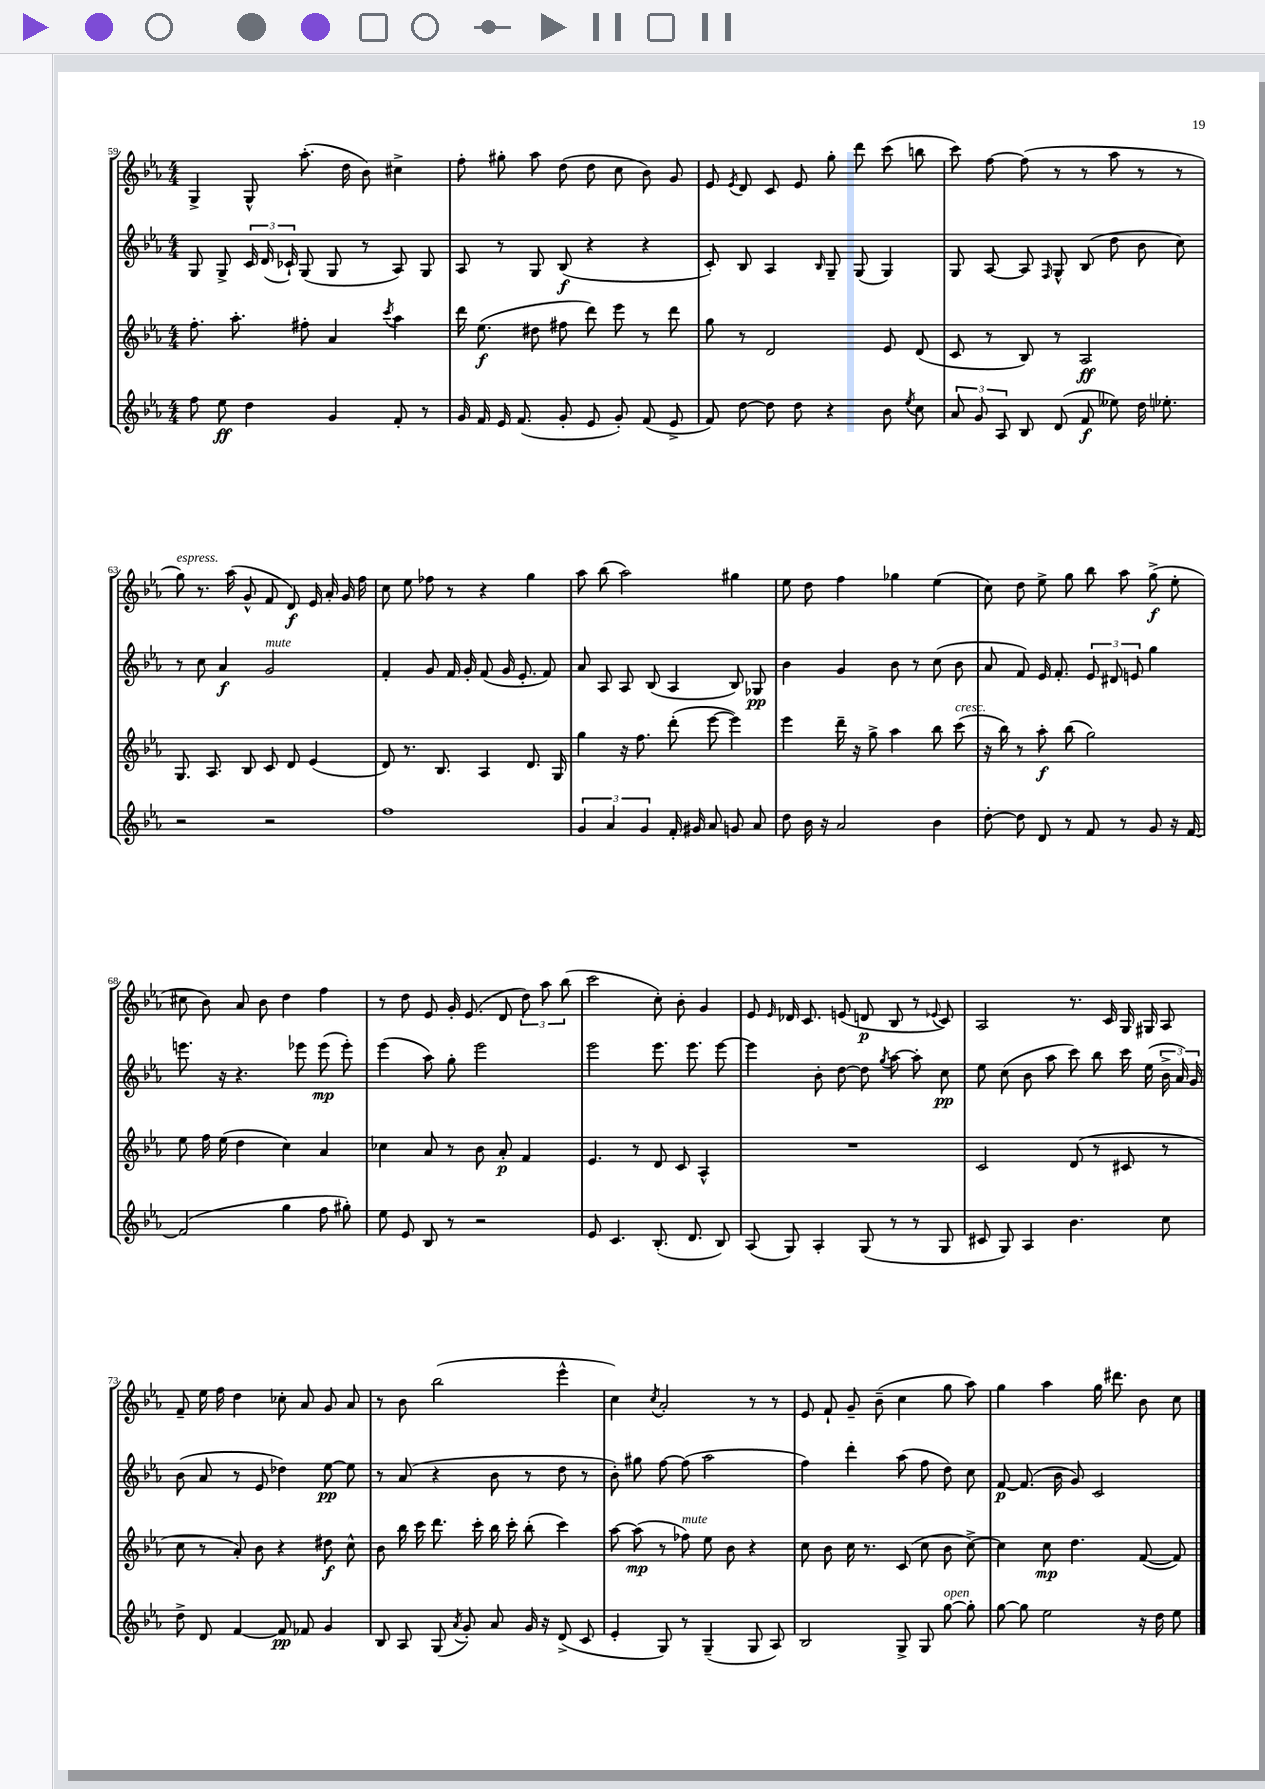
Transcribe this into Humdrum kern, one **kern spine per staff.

**kern	**dynam	**kern	**dynam	**kern	**dynam	**kern	**dynam
*part4	*part4	*part3	*part3	*part2	*part2	*part1	*part1
*staff4	*staff4	*staff3	*staff3	*staff2	*staff2	*staff1	*staff1
*clefG2	*	*clefG2	*	*clefG2	*	*clefG2	*
*k[b-e-a-]	*	*k[b-e-a-]	*	*k[b-e-a-]	*	*k[b-e-a-]	*
*M4/4	*	*M4/4	*	*M4/4	*	*M4/4	*
=59	=59	=59	=59	=59	=59	=59	=59
8ff\	.	8.ff'\	.	8G/	.	4G^/	.
8ee-\	ff	.	.	8G^/	.	.	.
.	.	8.aa-'\	.	.	.	.	.
4dd\	.	.	.	24c/	.	8G^^/	.
.	.	.	.	(24d/	.	.	.
.	.	.	.	24c-X`/)	.	.	.
.	.	8ff#X'\	.	(8G/	.	(8.aa-'\	.
4g/	.	4a-/	.	8G/	.	.	.
.	.	.	.	.	.	16dd\	.
.	.	.	.	8r	.	8b-\)	.
.	.	8qccc/	.	.	.	.	.
8f'/	.	4aa-\	.	8A-/)	.	4cc#X^\	.
8r	.	.	.	8G/	.	.	.
=60	=60	=60	=60	=60	=60	=60	=60
16g/	.	16ddd\	.	8A-/	.	8ff'\	.
16f/	.	(8.ee-\	f	.	.	.	.
16e-/	.	.	.	8r	.	8gg#X'\	.
(8.f/	.	.	.	.	.	.	.
.	.	8dd#X\	.	8G/	.	8aa-\	.
8g'/	.	8ff#X\	.	(8B-/	f	(8dd\	.
8e-/	.	8ddd\)	.	4r	.	8dd\	.
8g'/)	.	8eee-\	.	.	.	8cc\	.
(8f/	.	8r	.	4r	.	8b-\)	.
8e-^/	.	8ddd\	.	.	.	8g/	.
=61	=61	=61	=61	=61	=61	=61	=61
8f/)	.	8gg\	.	8c'/)	.	8e-/	.
.	.	.	.	.	.	8qe-/	.
[8dd\	.	8r	.	8B-/	.	8d/	.
8dd\]	.	2d/	.	4A-/	.	8c/	.
8dd\	.	.	.	.	.	8e-/	.
.	.	.	.	16qqB-/	.	.	.
4r	.	.	.	8G~/	.	8gg'\	.
.	.	.	.	(8G/	.	8ddd\	.
8b-\	.	8e-/	.	4G/)	.	(8ccc\	.
8qee-/	.	.	.	.	.	.	.
8cc\	.	(8d/	.	.	.	8bbn\	.
=62	=62	=62	=62	=62	=62	=62	=62
12a-/	.	8c/	.	8G/	.	8ccc\)	.
12g/	.	.	.	.	.	.	.
.	.	8r	.	[8A-/	.	[8ff\	.
12A-/	.	.	.	.	.	.	.
8B-/	.	8B-/)	.	8A-/]	.	(8ff\]	.
.	.	.	.	16qqF/	.	.	.
(8d/	.	8r	.	8G^^/	.	8r	.
8f/	f	2A-/	ff	(8B-/	.	8r	.
8ee--X\)	.	.	.	8dd\	.	8aa-\	.
16dd\	.	.	.	8b-\	.	8r	.
8.ee-X'\	.	.	.	.	.	.	.
.	.	.	.	8cc\)	.	8r	.
!!LO:LB:g=z
=63	=63	=63	=63	=63	=63	=63	=63
!	!	!	!	!	!	!LO:TX:a:i:t=espress.	!
2r	.	8.G/	.	8r	.	8gg\)	.
.	.	.	.	8cc\	.	8.r	.
.	.	8.A-/	.	.	.	.	.
.	.	.	.	4a-/	f	.	.
.	.	.	.	.	.	(16aa-\	.
.	.	8B-/	.	.	.	8g^^/	.
!	!	!	!	!LO:TX:a:i:t=mute	!	!	!
2r	.	8c/	.	2g/	.	8f/	.
.	.	8d/	.	.	.	8d/)	f
.	.	(4e-/	.	.	.	16e-/	.
.	.	.	.	.	.	16a-'/	.
.	.	.	.	.	.	16g/	.
.	.	.	.	.	.	16ff\	.
=64	=64	=64	=64	=64	=64	=64	=64
1ff	.	8d/)	.	4f'/	.	8cc\	.
.	.	8.r	.	.	.	8ee-\	.
.	.	.	.	8g/	.	8ff-X\	.
.	.	8.B-/	.	.	.	.	.
.	.	.	.	16f/	.	8r	.
.	.	.	.	16g'/	.	.	.
.	.	4A-/	.	(8f/	.	4r	.
.	.	.	.	16g/	.	.	.
.	.	.	.	8.e-'/	.	.	.
.	.	8.d/	.	.	.	4gg\	.
.	.	.	.	8f/)	.	.	.
.	.	16G/	.	.	.	.	.
=65	=65	=65	=65	=65	=65	=65	=65
6g/	.	4gg\	.	8a-/	.	8aa-\	.
.	.	.	.	8A-/	.	(8bb-\	.
6a-/	.	.	.	.	.	.	.
.	.	16r	.	8A-/	.	2aa-\)	.
.	.	8.ff\	.	.	.	.	.
6g/	.	.	.	.	.	.	.
.	.	.	.	(8B-/	.	.	.
16f'/	.	(8ddd'\	.	4A-/	.	.	.
16g#X/	.	.	.	.	.	.	.
8a-/	.	[8eee-\	.	.	.	.	.
8gn/	.	4eee-\])	.	8B-/)	.	4gg#X\	.
8a-/	.	.	.	8G-X/	pp	.	.
=66	=66	=66	=66	=66	=66	=66	=66
8dd\	.	4eee-\	.	4b-\	.	8ee-\	.
16b-\	.	.	.	.	.	8dd\	.
16r	.	.	.	.	.	.	.
2a-/	.	16ddd~\	.	4g/	.	4ff\	.
.	.	16r	.	.	.	.	.
.	.	8gg^\	.	.	.	.	.
.	.	4aa-\	.	8b-\	.	4gg-X\	.
.	.	.	.	8r	.	.	.
4b-\	.	8bb-\	.	(8cc\	.	(4ee-\	.
!	!	!LO:TX:a:i:t=cresc.	!	!	!	!	!
.	.	(8ccc\	.	8b-\	.	.	.
=67	=67	=67	=67	=67	=67	=67	=67
[8dd'\	.	16r	.	8a-/	.	8cc\)	.
.	.	16bb-\)	.	.	.	.	.
8dd\]	.	8r	.	8f/)	.	8dd\	.
8d/	.	8aa-'\	f	16e-/	.	8ee-^\	.
.	.	.	.	8.f'/	.	.	.
8r	.	(8bb-\	.	.	.	8gg\	.
8f/	.	2gg\)	.	12e-/	.	8bb-\	.
.	.	.	.	12d#X/	.	.	.
8r	.	.	.	.	.	8aa-\	.
.	.	.	.	12en/	.	.	.
8g/	.	.	.	4gg\	.	(8gg^\	f
16r	.	.	.	.	.	8ee-'\	.
[16f/	.	.	.	.	.	.	.
!!LO:LB:g=z
=68	=68	=68	=68	=68	=68	=68	=68
(2f/]	.	8ee-\	.	8.eeen\	.	8cc#X\	.
.	.	16ff\	.	.	.	8b-\)	.
.	.	(16ee-\	.	16r	.	.	.
.	.	4dd\	.	4.r	.	8a-/	.
.	.	.	.	.	.	8b-\	.
4gg\	.	4cc\)	.	.	.	4dd\	.
.	.	.	.	8eee-X\	.	.	.
8ff\	.	4a-/	.	(8eee-\	mp	4ff\	.
8gg#X'\)	.	.	.	8eee-'\)	.	.	.
=69	=69	=69	=69	=69	=69	=69	=69
8ee-\	.	4cc-X\	.	(4eee-\	.	8r	.
8e-/	.	.	.	.	.	8dd\	.
8B-/	.	8a-/	.	8aa-\)	.	8e-/	.
8r	.	8r	.	8gg'\	.	16g'/	.
.	.	.	.	.	.	(8.e-/	.
2r	.	8b-\	.	2eee-\	.	.	.
.	.	8a-'/	p	.	.	8d/	.
.	.	4f/	.	.	.	12dd\)	.
.	.	.	.	.	.	12aa-\	.
.	.	.	.	.	.	(12bb-\	.
=70	=70	=70	=70	=70	=70	=70	=70
8e-/	.	4.e-/	.	2eee-\	.	2ccc\	.
4.c/	.	.	.	.	.	.	.
.	.	8r	.	.	.	.	.
(8.B-'/	.	8d/	.	8.eee-\	.	8cc'\)	.
.	.	8c/	.	.	.	8b-'\	.
8.d/	.	.	.	8.eee-\	.	.	.
.	.	4A-^^/	.	.	.	4g/	.
8B-/)	.	.	.	[8eee-\	.	.	.
=71	=71	=71	=71	=71	=71	=71	=71
(8A-/	.	1r	.	4eee-\]	.	8e-/	.
.	.	.	.	.	.	16qqe-/	.
8G/)	.	.	.	.	.	16d-X/	.
.	.	.	.	.	.	8.c/	.
4A-'/	.	.	.	8b-'\	.	.	.
.	.	.	.	[8dd\	.	(8en/	.
(8G/	.	.	.	8dd\]	.	8dn/	p
.	.	.	.	8qgg/	.	.	.
8r	.	.	.	[8aa-\	.	8B-/	.
8r	.	.	.	8aa-'\]	.	8r	.
.	.	.	.	.	.	8qqe-X/	.
8G/	.	.	.	8cc\	pp	8c/)	.
=72	=72	=72	=72	=72	=72	=72	=72
8c#X/	.	2c/	.	8ee-\	.	2A-/	.
8G/)	.	.	.	(8cc\	.	.	.
4A-/	.	.	.	8b-\	.	.	.
.	.	.	.	8aa-\	.	.	.
4.b-\	.	(8d/	.	8ccc\)	.	8.r	.
.	.	8r	.	8bb-\	.	.	.
.	.	.	.	.	.	16c/	.
.	.	8c#X/	.	16ccc\	.	16G/	.
.	.	.	.	(16ee-\	.	16G#X/	.
8cc\	.	8r	.	24b-^\	.	8A-/	.
.	.	.	.	24a-/)	.	.	.
.	.	.	.	24g/	.	.	.
!!LO:LB:g=z
=73	=73	=73	=73	=73	=73	=73	=73
8dd^\	.	8cc\	.	(8b-\	.	8f~/	.
8d/	.	8r	.	8a-/	.	16ee-\	.
.	.	.	.	.	.	16ff\	.
[4f/	.	8a-'/)	.	8r	.	4dd\	.
.	.	8b-\	.	8e-/	.	.	.
8f/]	pp	4r	.	4dd-X\)	.	8cc-X'\	.
8f-X/	.	.	.	.	.	8a-/	.
4g/	.	8dd#X\	f	[8ee-\	pp	8g/	.
.	.	8cc^^\	.	8ee-\]	.	8a-/	.
=74	=74	=74	=74	=74	=74	=74	=74
8B-/	.	8b-\	.	8r	.	8r	.
8A-/	.	16bb-\	.	(8a-/	.	8b-\	.
.	.	16ccc\	.	.	.	.	.
(8G/	.	8.ddd\	.	4r	.	(2bb-\	.
8qa-/	.	.	.	.	.	.	.
8g'/)	.	.	.	.	.	.	.
.	.	16ccc'\	.	.	.	.	.
8a-/	.	16bb-\	.	8b-\	.	.	.
.	.	16ccc'\	.	.	.	.	.
16g/	.	(8bb-'\	.	8r	.	.	.
16r	.	.	.	.	.	.	.
(8d^/	.	4ccc\)	.	8dd\	.	4eee-^^\	.
8c/	.	.	.	8r	.	.	.
=75	=75	=75	=75	=75	=75	=75	=75
4e-'/	.	[8aa-\	.	8b-'\)	.	4cc\)	.
.	.	(8aa-\]	mp	8gg#X\	.	.	.
.	.	.	.	.	.	8qcc/	.
8G/)	.	8r	.	[8ff\	.	2a-'/	.
!	!	!LO:TX:a:i:t=mute	!	!	!	!	!
8r	.	8ff-X\)	.	(8ff\]	.	.	.
(4G~/	.	8ee-\	.	2aa-\	.	.	.
.	.	8b-\	.	.	.	.	.
8G/	.	4r	.	.	.	8r	.
8A-/)	.	.	.	.	.	8r	.
=76	=76	=76	=76	=76	=76	=76	=76
2B-/	.	8cc\	.	4ff\)	.	8e-/	.
.	.	8b-\	.	.	.	8f`/	.
.	.	16cc\	.	4ddd'\	.	8g~/	.
.	.	8.r	.	.	.	.	.
.	.	.	.	.	.	(8b-~\	.
8G^/	.	(8c/	.	(8aa-\	.	4cc\	.
8G/	.	8cc\	.	8ff\	.	.	.
!LO:TX:a:i:t=open	!	!	!	!	!	!	!
[8gg\	.	8b-\	.	8dd\)	.	8gg\	.
8gg'\]	.	[8cc^\)	.	8cc\	.	8aa-\)	.
=77	=77	=77	=77	=77	=77	=77	=77
[8gg\	.	4cc\]	.	[8f/	p	4gg\	.
8gg\]	.	.	.	(8.f/]	.	.	.
2ee-\	.	8cc\	mp	.	.	4aa-\	.
.	.	.	.	16b-\	.	.	.
.	.	4.dd\	.	8g/)	.	.	.
.	.	.	.	2c/	.	16gg\	.
.	.	.	.	.	.	8.ddd#X\	.
16r	.	([8f/	.	.	.	8b-\	.
16dd\	.	.	.	.	.	.	.
8ee-\	.	8f/])	.	.	.	8cc\	.
==	==	==	==	==	==	==	==
*-	*-	*-	*-	*-	*-	*-	*-
